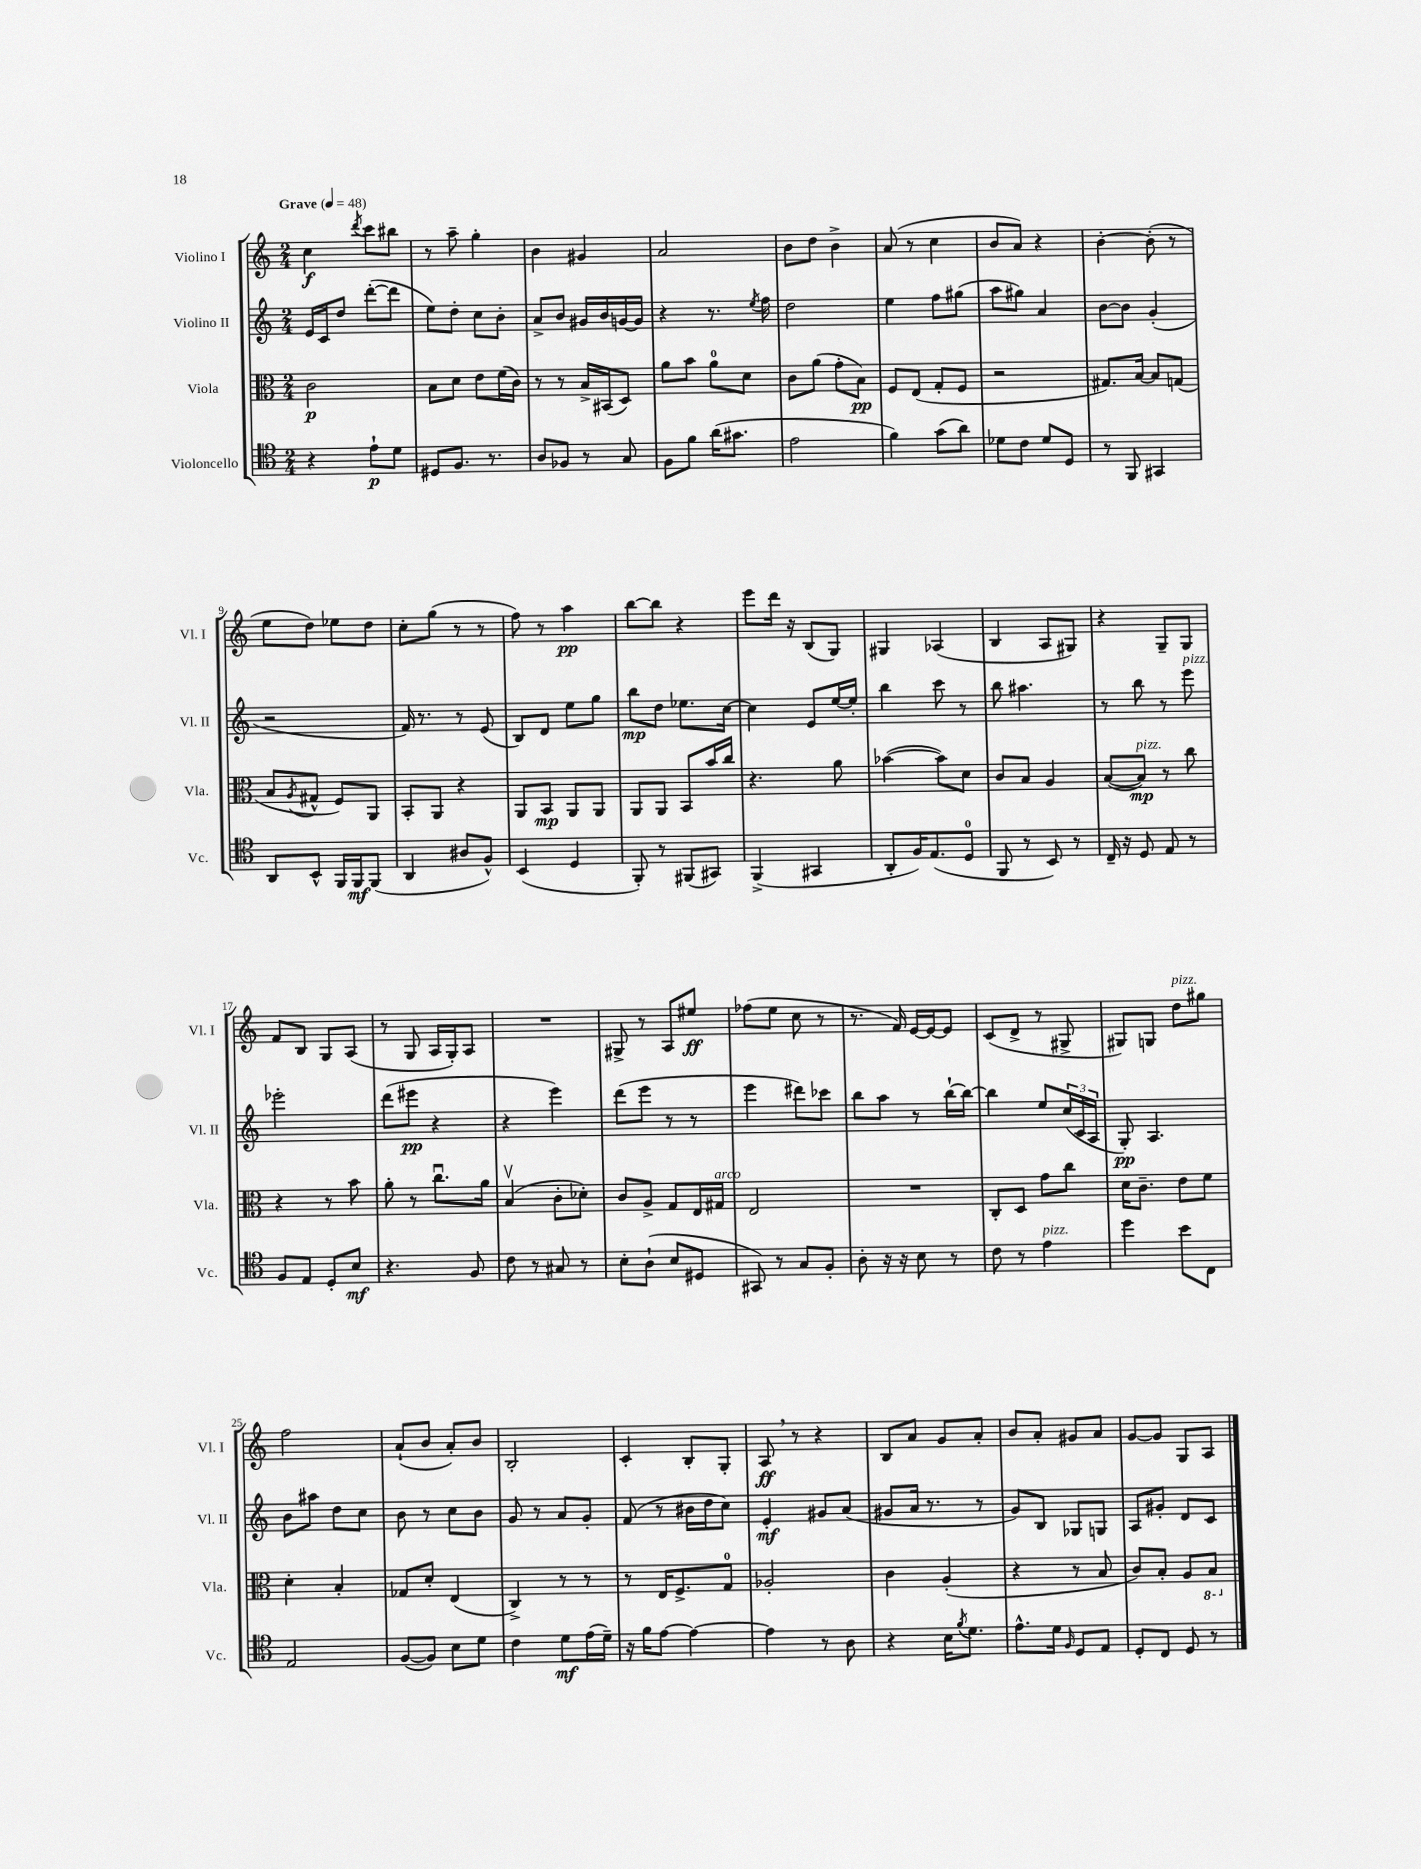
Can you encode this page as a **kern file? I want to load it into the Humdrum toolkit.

**kern	**dynam	**kern	**dynam	**kern	**dynam	**kern	**dynam
*part4	*part4	*part3	*part3	*part2	*part2	*part1	*part1
*staff4	*staff4	*staff3	*staff3	*staff2	*staff2	*staff1	*staff1
*I"Violoncello	*	*I"Viola	*	*I"Violino II	*	*I"Violino I	*
*I'Vc.	*	*I'Vla.	*	*I'Vl. II	*	*I'Vl. I	*
*clefC4	*	*clefC3	*	*clefG2	*	*clefG2	*
*k[]	*	*k[]	*	*k[]	*	*k[]	*
*M2/4	*	*M2/4	*	*M2/4	*	*M2/4	*
*MM48	*	*MM48	*	*MM48	*	*MM48	*
=1	=1	=1	=1	=1	=1	=1	=1
!	!	!	!	!	!	!LO:TX:a:B:t=Grave	!
4r	.	2c\	p	16e/LL	.	4cc\	f
.	.	.	.	16c/J	.	.	.
.	.	.	.	8dd/J	.	.	.
.	.	.	.	.	.	8qddd/	.
8e`\L	p	.	.	([8ddd'\L	.	8ccc\L	.
8d\J	.	.	.	8ddd\J]	.	8bb#X\J	.
=2	=2	=2	=2	=2	=2	=2	=2
8D#X/L	.	8B\L	.	8ee\L)	.	8r	.
8.F/J	.	8d\J	.	8dd'\J	.	8aa~\	.
.	.	8e\L	.	8cc\L	.	4gg'\	.
8.r	.	.	.	.	.	.	.
.	.	(16f\L	.	8b'\J	.	.	.
.	.	16c\JJ)	.	.	.	.	.
=3	=3	=3	=3	=3	=3	=3	=3
8A/L	.	8r	.	8a^/L	.	4b\	.
8F-X/J	.	8r	.	8b/J	.	.	.
8r	.	16B^/LL	.	16g#X/LL	.	4g#X/	.
.	.	(16BB#X/J	.	16b/	.	.	.
8G/	.	8D/J)	.	[16gn/	.	.	.
.	.	.	.	16g/JJ]	.	.	.
=4	=4	=4	=4	=4	=4	=4	=4
8F\L	.	8a\L	.	4r	.	2a/	.
8f\J	.	8b\J	.	.	.	.	.
(16a\KL	.	8a\L	.	8.r	.	.	.
8.g#X\J	.	.	.	.	.	.	.
.	.	8d\J	.	.	.	.	.
.	.	.	.	8qee/	.	.	.
.	.	.	.	16ff\	.	.	.
=5	=5	=5	=5	=5	=5	=5	=5
2e\	.	8c\L	.	2dd\	.	8b\L	.
.	.	(8a\J	.	.	.	8dd\J	.
.	.	8g'\L	.	.	.	4b^\	.
.	.	8B\J)	pp	.	.	.	.
=6	=6	=6	=6	=6	=6	=6	=6
4f\)	.	8F/L	.	4ee\	.	(8a/	.
.	.	(8E/J	.	.	.	8r	.
(8g\L	.	8G'/L	.	8ff\L	.	4cc\	.
8a\J)	.	8F/J	.	(8gg#X\J	.	.	.
=7	=7	=7	=7	=7	=7	=7	=7
8d-X\L	.	2r	.	8aa\L	.	8b/L	.
8c\J	.	.	.	8gg#X\J)	.	8a/J)	.
8d-/L	.	.	.	4a/	.	4r	.
8D/J	.	.	.	.	.	.	.
=8	=8	=8	=8	=8	=8	=8	=8
8r	.	8.G#X/L)	.	[8b\L	.	[4b'\	.
8FF/	.	.	.	8b\J]	.	.	.
.	.	[16B/Jk	.	.	.	.	.
4GG#X/	.	8B/L]	.	(4g'/	.	(8b'\]	.
.	.	(8Gn/J	.	.	.	8r	.
!!LO:LB:g=z
=9	=9	=9	=9	=9	=9	=9	=9
8AA/L	.	8B/L	.	2r	.	8ee\L	.
.	.	8qA/	.	.	.	.	.
8BB^^/J	.	8G#X^^/J	.	.	.	8dd\J)	.
16FF/LL	.	8F/L)	.	.	.	8ee-X\L	.
16FF/J	mf	.	.	.	.	.	.
(8FF/J	.	8AA/J	.	.	.	8dd\J	.
=10	=10	=10	=10	=10	=10	=10	=10
4AA/	.	8BB'/L	.	16f/)	.	8cc'\L	.
.	.	.	.	8.r	.	.	.
.	.	8AA/J	.	.	.	(8gg\J	.
8A#X/L	.	4r	.	8r	.	8r	.
8F^^/J)	.	.	.	(8e/	.	8r	.
=11	=11	=11	=11	=11	=11	=11	=11
(4BB/	.	8AA/L	.	8B/L)	.	8ff\)	.
.	.	8BB/J	mp	8d/J	.	8r	.
4D/	.	8AA/L	.	8ee\L	.	4aa\	pp
.	.	8AA/J	.	8gg\J	.	.	.
=12	=12	=12	=12	=12	=12	=12	=12
8FF'/)	.	8AA/L	.	8bb\L	mp	[8bb\L	.
8r	.	8AA/J	.	8dd\J	.	8bb\J]	.
(8FF#X/L	.	8BB/L	.	8.ee-X\L	.	4r	.
8GG#X/J)	.	16b/L	.	.	.	.	.
.	.	16cc/JJ	.	[16cc\Jk	.	.	.
=13	=13	=13	=13	=13	=13	=13	=13
(4FF^/	.	4.r	.	4cc\]	.	8eee\L	.
.	.	.	.	.	.	16ddd\Jk	.
.	.	.	.	.	.	16r	.
4GG#X/	.	.	.	8e/L	.	(8B/L	.
.	.	8a\	.	[16ee/L	.	8G/J)	.
.	.	.	.	16ee'/JJ]	.	.	.
=14	=14	=14	=14	=14	=14	=14	=14
8AA'/L	.	([4b-X\	.	4bb\	.	4G#X/	.
16F/K)	.	.	.	.	.	.	.
(8.E/	.	.	.	.	.	.	.
.	.	8b-\L])	.	8ccc\	.	(4A-X/	.
8D/J	.	8d\J	.	8r	.	.	.
=15	=15	=15	=15	=15	=15	=15	=15
8FF/	.	8c/L	.	8bb\	.	4B/	.
8r	.	8B/J	.	4.aa#X\	.	.	.
8BB/)	.	4A/	.	.	.	8A/L	.
8r	.	.	.	.	.	8G#X/J)	.
=16	=16	=16	=16	=16	=16	=16	=16
16C~/	.	([8B/L	.	8r	.	4r	.
16r	.	.	.	.	.	.	.
!	!	!LO:TX:a:i:t=pizz.	!	!	!	!	!
8D/	.	8B/J])	mp	8bb\	.	.	.
8E/	.	8r	.	8r	.	8G~/L	.
!	!	!	!	!LO:TX:a:i:t=pizz.	!	!	!
8r	.	8cc\	.	8eee\	.	8G/J	.
!!LO:LB:g=z
=17	=17	=17	=17	=17	=17	=17	=17
8F/L	.	4r	.	2eee-X'\	.	8f/L	.
8E/J	.	.	.	.	.	8B/J	.
8D'/L	.	8r	.	.	.	8G/L	.
8B/J	mf	8b\	.	.	.	(8A/J	.
=18	=18	=18	=18	=18	=18	=18	=18
4.r	.	8a'\	.	(8ddd\L	.	8r	.
.	.	8r	.	8eee#X\J	pp	8G/	.
.	.	8.ccu\L	.	4r	.	16A/LL	.
.	.	.	.	.	.	16G'/J)	.
8F/	.	.	.	.	.	8A/J	.
.	.	16a\Jk	.	.	.	.	.
=19	=19	=19	=19	=19	=19	=19	=19
8c\	.	(4Bv/	.	4r	.	2r	.
8r	.	.	.	.	.	.	.
8G#X/	.	8c'\L	.	4eee\)	.	.	.
8r	.	8d-X'\J)	.	.	.	.	.
=20	=20	=20	=20	=20	=20	=20	=20
8B'\L	.	8c/L	.	(8ddd\L	.	8G#X^/	.
(8A`\J	.	8A^/J	.	8eee\J	.	8r	.
8B/L	.	8G/L	.	8r	.	8A/L	.
8D#X/J	.	16E/L	.	8r	.	8ee#X/J	ff
!	!	!LO:TX:a:i:t=arco	!	!	!	!	!
.	.	16G#X/JJ	.	.	.	.	.
=21	=21	=21	=21	=21	=21	=21	=21
8GG#X/)	.	2E/	.	4eee\	.	(8ff-X\L	.
8r	.	.	.	.	.	8ee\J	.
8G/L	.	.	.	8ddd#X\L)	.	8cc\	.
8F'/J	.	.	.	8ccc-X\J	.	8r	.
=22	=22	=22	=22	=22	=22	=22	=22
8A'\	.	2r	.	8bb\L	.	8.r	.
16r	.	.	.	8aa\J	.	.	.
16r	.	.	.	.	.	16f/)	.
8B\	.	.	.	8r	.	[16e/LL	.
.	.	.	.	.	.	16e/J_	.
8r	.	.	.	[16bb`\LL	.	8e/J]	.
.	.	.	.	16bb\JJ_	.	.	.
=23	=23	=23	=23	=23	=23	=23	=23
8c\	.	8C'/L	.	4bb\]	.	(8c/L	.
8r	.	8D/J	.	.	.	8d^/J	.
!LO:TX:a:i:t=pizz.	!	!	!	!	!	!	!
4e\	.	8g\L	.	8ee/L	.	8r	.
.	.	8cc\J	.	(24cc/L	.	8G#X^/	.
.	.	.	.	24c/	.	.	.
.	.	.	.	24A/JJ	.	.	.
=24	=24	=24	=24	=24	=24	=24	=24
4dd\	.	16d\KL	.	8G'/)	pp	8G#X/L)	.
.	.	8.c~\J	.	.	.	.	.
.	.	.	.	4.A/	.	8Gn/J	.
!	!	!	!	!	!	!LO:TX:a:i:t=pizz.	!
8b\L	.	8e\L	.	.	.	8dd\L	.
8C\J	.	8f\J	.	.	.	8gg#X\J	.
!!LO:LB:g=z
=25	=25	=25	=25	=25	=25	=25	=25
2E/	.	4d'\	.	8b\L	.	2ff\	.
.	.	.	.	8aa#X\J	.	.	.
.	.	4B'/	.	8dd\L	.	.	.
.	.	.	.	8cc\J	.	.	.
=26	=26	=26	=26	=26	=26	=26	=26
([8F/L	.	8G-X/L	.	8b\	.	(8a`/L	.
8F/J])	.	8d'/J	.	8r	.	8b/J	.
8B\L	.	(4E/	.	8cc\L	.	8a'/L)	.
8d\J	.	.	.	8b\J	.	8b/J	.
=27	=27	=27	=27	=27	=27	=27	=27
4c\	.	4C^/)	.	8g/	.	2B'/	.
.	.	.	.	8r	.	.	.
8d\L	mf	8r	.	8a/L	.	.	.
(16e\L	.	8r	.	8g'/J	.	.	.
16d~\JJ)	.	.	.	.	.	.	.
=28	=28	=28	=28	=28	=28	=28	=28
16r	.	8r	.	(8f/	.	4c'/	.
16f\KL	.	.	.	.	.	.	.
[8e\J	.	16E/KL	.	8r	.	.	.
.	.	8.F^/	.	.	.	.	.
4e\_	.	.	.	16b#X\LL	.	8B'/L	.
.	.	.	.	16dd\J	.	.	.
.	.	8G/J	.	8cc\J)	.	8G'/J	.
=29	=29	=29	=29	=29	=29	=29	=29
4e\]	.	2A-X'/	.	4e'/	mf	8A,/	ff
.	.	.	.	.	.	8r	.
8r	.	.	.	8g#X/L	.	4r	.
8A\	.	.	.	(8a/J	.	.	.
=30	=30	=30	=30	=30	=30	=30	=30
4r	.	4c\	.	8g#X/L	.	8B/L	.
.	.	.	.	16a/Jk	.	8a/J	.
.	.	.	.	8.r	.	.	.
16B\KL	.	(4A'/	.	.	.	8g/L	.
8qf/	.	.	.	.	.	.	.
8.d\J	.	.	.	.	.	.	.
.	.	.	.	8r	.	8a'/J	.
=31	=31	=31	=31	=31	=31	=31	=31
8.e^^\L	.	4r	.	8g/L)	.	8b/L	.
.	.	.	.	8B/J	.	8a'/J	.
16d\Jk	.	.	.	.	.	.	.
16qqF/	.	.	.	.	.	.	.
8D/L	.	8r	.	8G-X/L	.	8g#X/L	.
8E/J	.	8B/	.	8Gn/J	.	8a/J	.
=32	=32	=32	=32	=32	=32	=32	=32
8D'/L	.	8c/L)	.	8A/L	.	[8g/L	.
8C/J	.	8B'/J	.	8g#X'/J	.	8g/J]	.
8D/	.	8A/L	.	8d/L	.	8G/L	.
*	*	*8ba	*	*	*	*	*
8r	.	8BB/J	.	8c/J	.	8A/J	.
*	*	*X8ba	*	*	*	*	*
==	==	==	==	==	==	==	==
*-	*-	*-	*-	*-	*-	*-	*-
